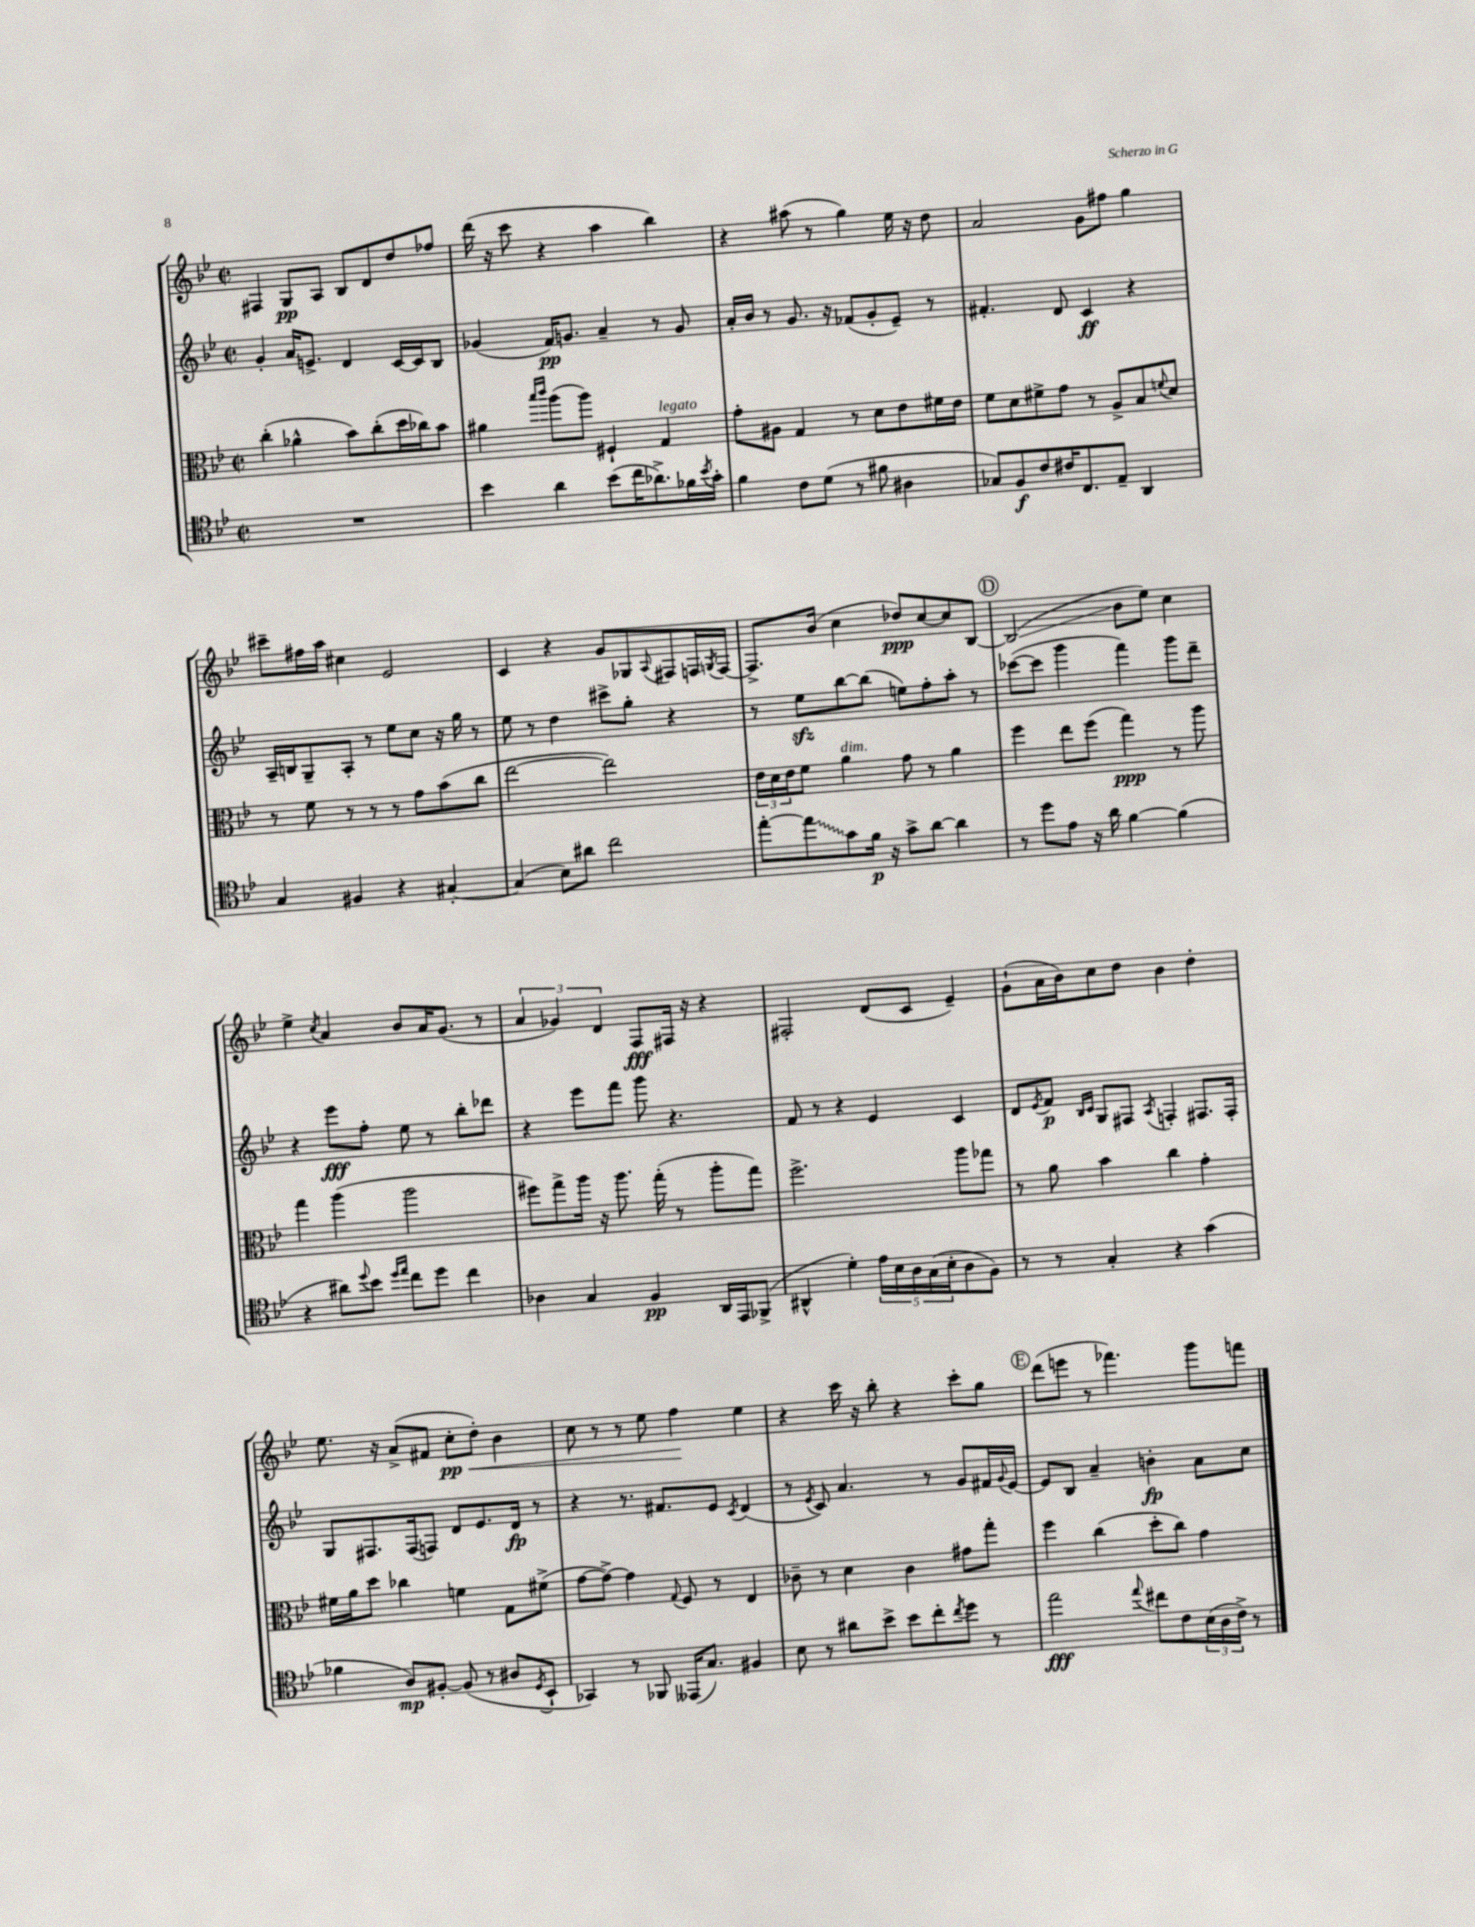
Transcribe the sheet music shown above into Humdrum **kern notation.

**kern	**kern	**kern	**kern
*staff4	*staff3	*staff2	*staff1
*clefC4	*clefC3	*clefG2	*clefG2
*k[b-e-]	*k[b-e-]	*k[b-e-]	*k[b-e-]
*M2/2	*M2/2	*M2/2	*M2/2
*met(c|)	*met(c|)	*met(c|)	*met(c|)
1r	(4cc'\	4g'/	4F#/
.	4a-^^\	16a/LK	8G/L
.	.	8.e^/J	.
.	.	.	8A/J
.	8b-\L)	4d/	8B-/L
.	(8cc'\	.	8d/
.	16dd\L	[16c/LL	8dd/
.	16cc-\J)	16c/]J	.
.	8b-\J	8B-/J	8ff-/J
=	=	=	=
4b-\	4a#\	(4g-/	(16ddd\
.	.	.	16r
.	.	.	8ccc\
.	16qqbb-/LL	.	.
.	16qqccc/JJ	.	.
4a\	(8aa\L	16f/LK)	4r
.	.	8.g/J	.
.	8aa\J)	.	.
(8b-\L	4F#`/	4a~/	4aa\
16cc\K	.	.	.
8.a-^\)	.	.	.
.	4G/	8r	4bb-\)
16f-\L	.	8g/	.
8qb-/	.	.	.
16g'\JJ	.	.	.
=	=	=	=
4f\	8g'\L	16a'/LL	4r
.	.	16b-/JJ	.
.	8A#\J	8r	.
8c\L	4G/	8.g/	(8aa#\
(8d\J	.	.	8r
.	.	16r	.
8r	8r	(8f-/L	4gg\)
8f#\	8d\L	8g'/	.
4A#\	8e-\	8e-~/J)	16ee-\
.	.	.	16r
.	16f#\L	8r	8dd\
.	16e-\JJ	.	.
=	=	=	=
8G-/L)	8f\L	4.f#'/	2a/
8F/	8d\	.	.
8c/	8f#^\	.	.
16c#/K	8g\J	8d/	.
8.C/	.	.	.
.	8r	4c/	8g\L
8E-~/J	8A^/L	.	8ff#\J
4AA/	8B-/	4r	4gg\
.	8qqf/	.	.
.	8d/J	.	.
=	=	=	=
4G/	8r	16A~/LL	8ccc#~\L
.	.	16B/J	.
.	8f\	8G~/	16ff#\L
.	.	.	16aa\JJ
4F#/	8r	8A'/J	4cc#\
.	8r	8r	.
4r	8r	8ee-\L	2e-/
.	8g\L	8cc\J	.
[4G#'/	(8b-\	16r	.
.	.	16gg\	.
.	8cc\J	8r	.
=	=	=	=
(4G#/]	[2ee-\	8ee-\	4c/
.	.	8r	.
8B-\L)	.	4dd\	4r
8a#\J	.	.	.
2cc\	2ee-\])	8ccc#^\L	8g/L
.	.	8gg'\J	8G-/
.	.	.	8qqA/
.	.	4r	8F#/
.	.	.	16F/L
.	.	.	8qG/
.	.	.	[16F/JJ
=	=	=	=
[8ee-'\L	24e-\LL	8r	8.F^/]L
.	24d\	.	.
.	24e-\J	.	.
8ee-\]	8f\J	8ee-\L	.
.	.	.	(16b-/Jk
8g\	4a\	[8bb-\	4cc\
16f\Jk	.	(8bb-\]J	.
16r	.	.	.
8g^\L	8g\	8ee\L)	8dd-/L)
[8a\J	8r	8ff'\	[8cc/
4a\]	4a\	8aa'\J	8cc/]
.	.	8r	[8B-/J
=	=	=	=
8r	4ff\	([8ccc-\L	(2B-/]
8dd\L	.	8ccc-\]J	.
8e-\J	8ee-\L	4ggg\	.
16r	(8ff\J	.	.
16a\	.	.	.
[4f\	4gg\)	4fff\)	8b-\L
.	.	.	8ee-\J)
(4f\]	8r	8ggg\L	4cc\
.	8aa\	8ddd~\J	.
=	=	=	=
4r	4gg\	4r	4ee-^\
.	.	.	8qcc/
8a#\L)	(4aa\	8eee-\L	4a/
8qqdd/	.	.	.
8b-\J	.	8ff'\J	.
16qqdd/LL	.	.	.
16qqee-/JJ	.	.	.
8cc\L	2aa\	8ee-\	8b-/L
8dd\J	.	8r	16a/K
.	.	.	(8.g/J
4cc\	.	8bb-'\L	.
.	.	8ddd-\J	8r
=	=	=	=
4A-\	8ff#\L)	4r	6a/
.	8gg^\	.	.
.	.	.	6g-/)
4G/	16aa\Jk	8eee-\L	.
.	16r	.	.
.	.	.	6d/
.	8.aa\	8fff\J	.
4F/	.	8ggg\	8F/L
.	(16gg'\	.	.
.	8r	4.r	16F#/Jk
.	.	.	16r
16AA/LL	8aa'\L	.	4r
16EE-/J	.	.	.
(8FF-^/J	8gg\J)	.	.
=	=	=	=
4AA#^^/	2.ff^\	8f/	2F#'/
.	.	8r	.
4d'\)	.	4r	.
20e-\LL	.	4e-/	(8d/L
20B-\	.	.	.
20A\	.	.	.
.	.	.	8c/J
(20G\	.	.	.
20B-'\J	.	.	.
8A\	8aa\L	4c/	4e-~/)
8F\J)	8gg-\J	.	.
=	=	=	=
8r	8r	8d/L	(8g`\L
.	.	8qe-/	.
8r	8a\	8f/J	16a\L
.	.	.	16b-\J)
.	.	16qqB-/LL	.
.	.	16qqc/JJ	.
4G'/	4b-\	8G/L	8cc\
.	.	8F#/J	8dd\J
.	.	8qA/	.
4r	4cc\	4F'/	4b-\
(4g\	4g'\	8.F#/L	4dd'\
.	.	16F#'/Jk	.
=	=	=	=
4f-\	16f#\LL	8G/L	8.ee-\
.	16a\J	.	.
.	8dd\J	8.F#/	.
.	.	.	16r
8A/L)	4cc-\	.	(8a^/L
.	.	(16F#/k	.
[8F#'/J	.	8F/J)	8f#/J
(8F#/]	4f\	8d/L	8cc'\L
8r	.	8.e-/	8dd'\J)
8A#/L	8G\L	.	4b-\
.	.	16d/Jk	.
8qD/	.	.	.
8BB-`/J	(8f#^\J	8r	.
=	=	=	=
4GG-/)	[8g\L	4r	8cc\
.	8g^\_J)	.	8r
8r	4g\]	8.r	8r
8FF-/	.	.	8ee-\
.	.	8.f#/L	.
.	8qqG/	.	.
(16EE--/LK	8F/	.	4ff\
8.G/J)	.	.	.
.	8r	8e-/J	.
.	.	8qc/	.
4F#/	4E-/	(4d/	4ee-\
=	=	=	=
8B-\	8c-~\	8r	4r
.	.	8qe-/	.
8r	8r	8c/)	.
8a#\L	4d\	4.a/	16ccc\
.	.	.	16r
8b-^\J	.	.	8bb-'\
8b-\L	4c-\	.	4r
8cc'\	.	8r	.
8qcc/	.	.	.
8dd\J	8g#\L	8g/L	8ccc'\L
8r	8gg'\J	16f#/L	8gg\J
.	.	8qqg/	.
.	.	[16e-/JJ	.
=	=	=	=
2ee-\	4ff\	8e-/]L	(8ddd\L
.	.	8B-/J	8eee\J
.	(4cc\	4a~/	8r
.	.	.	4.fff-\)
8qqee-/	.	.	.
8cc#\L	8dd'\L	4b'\	.
8c\	8cc\J)	.	.
(24B-\L	4g\	8a\L	8ggg\L
24A\	.	.	.
24c^\JJ)	.	.	.
8r	.	8cc\J	8fff\J
==	==	==	==
*-	*-	*-	*-
